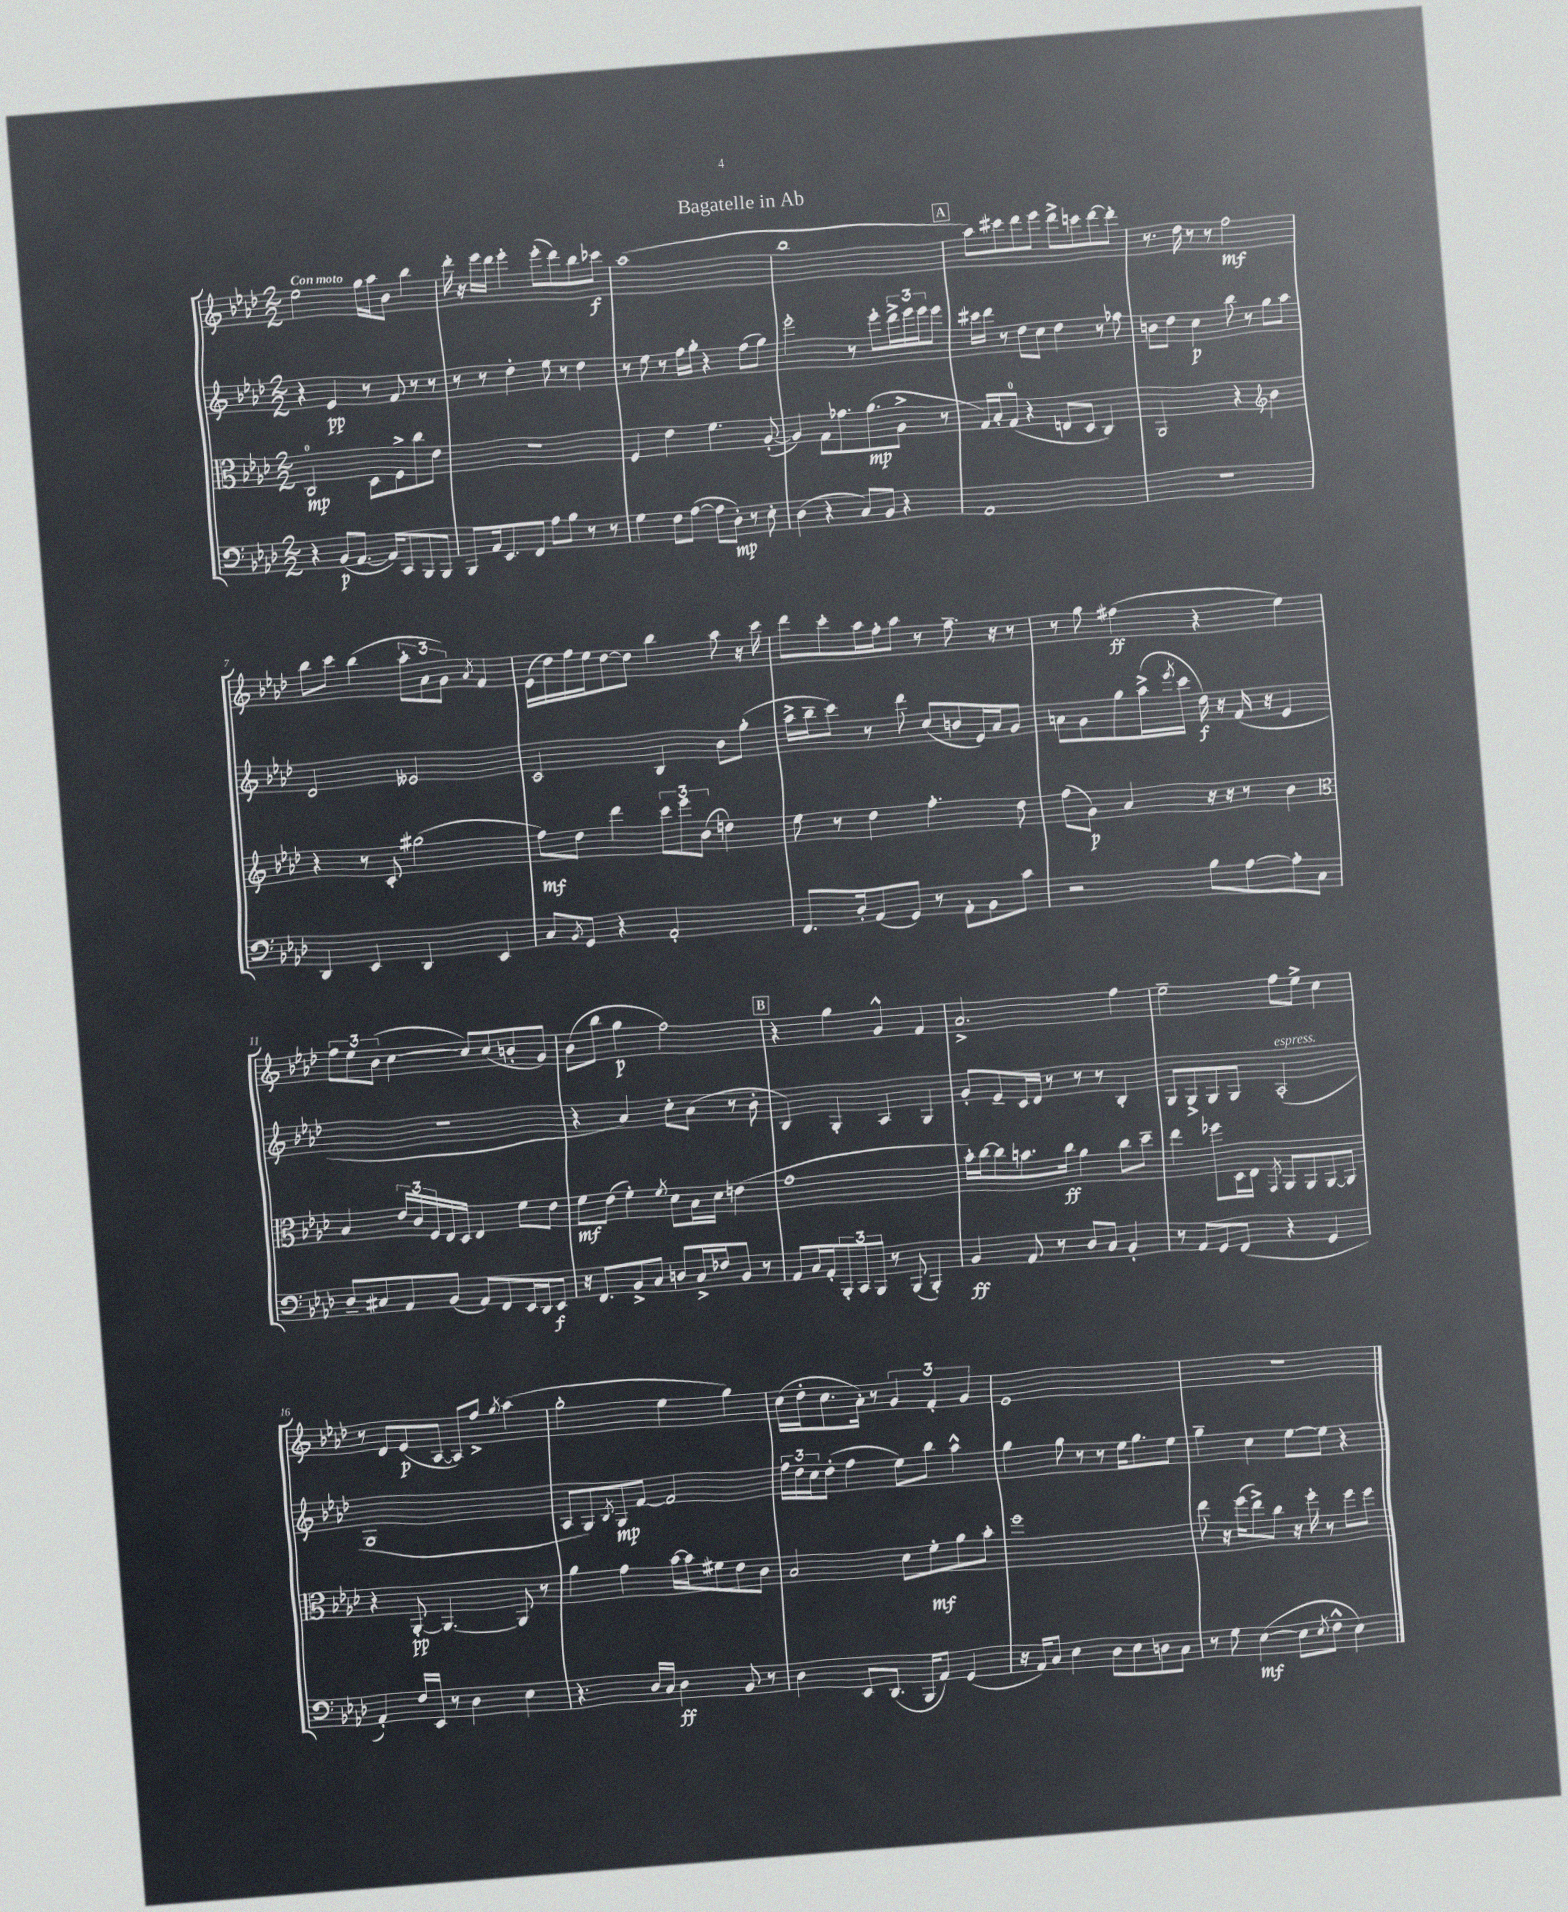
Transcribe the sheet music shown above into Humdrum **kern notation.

**kern	**dynam	**kern	**dynam	**kern	**dynam	**kern	**dynam
*part4	*part4	*part3	*part3	*part2	*part2	*part1	*part1
*staff4	*staff4	*staff3	*staff3	*staff2	*staff2	*staff1	*staff1
*clefF4	*	*clefC3	*	*clefG2	*	*clefG2	*
*k[b-e-a-d-]	*	*k[b-e-a-d-]	*	*k[b-e-a-d-]	*	*k[b-e-a-d-]	*
*M2/2	*	*M2/2	*	*M2/2	*	*M2/2	*
=1	=1	=1	=1	=1	=1	=1	=1
!	!	!	!	!	!	!LO:TX:a:B:t=Con moto	!
4r	.	2C/	mp	4r	.	2ee-\	.
(8BB-/L	p	.	.	4e-/	pp	.	.
[8.AA-/J	.	.	.	.	.	.	.
.	.	8D-\L	.	8r	.	16gg\LL	.
16AA-/KL])	.	.	.	.	.	16aa-\J	.
8CC/	.	8F^\	.	8f/	.	8b-\J	.
8BBB-/	.	8cc\	.	8r	.	4bb-\	.
8BBB-/J	.	8e-\J	.	8r	.	.	.
=2	=2	=2	=2	=2	=2	=2	=2
8BBB-/L	.	1r	.	8r	.	16ddd-'\	.
.	.	.	.	.	.	16r	.
16AA-/k	.	.	.	8r	.	16eee-\LL	.
8.EE-/	.	.	.	.	.	16ddd-\JJ	.
.	.	.	.	4dd-'\	.	4eee-'\	.
8FF/J	.	.	.	.	.	.	.
8A-\L	.	.	.	8ee-\	.	(8eee-'\L	.
8B-\J	.	.	.	8r	.	8ddd-\)	.
8r	.	.	.	4dd-\	.	8bb-\	.
8r	.	.	.	.	.	8ccc-X\J	f
=3	=3	=3	=3	=3	=3	=3	=3
4G\	.	4F/	.	8r	.	(1aa-	.
.	.	.	.	8ee-\	.	.	.
8F\L	.	4e-\	.	8r	.	.	.
([8A-\J	.	.	.	16ff\LL	.	.	.
.	.	.	.	16gg'\JJ	.	.	.
8A-\L]	.	4.f\	.	4r	.	.	.
8D-'\J)	mp	.	.	.	.	.	.
8r	.	.	.	(8ff\L	.	.	.
8E-'\	.	([8A-'/	.	8gg\J)	.	.	.
=4	=4	=4	=4	=4	=4	=4	=4
(4D-\	.	4A-/])	.	2eee-'\	.	1bb-	.
4r	.	8G\L	.	.	.	.	.
.	.	8.g-X\	.	.	.	.	.
8C/L)	.	.	.	8r	.	.	.
.	.	(8.a-\	mp	.	.	.	.
8BB-/J	.	.	.	8eee-'\L	.	.	.
4r	.	8A-^\J	.	24ddd-^\L	.	.	.
.	.	.	.	24eee-\	.	.	.
.	.	.	.	24eee-\J	.	.	.
.	.	8r	.	8eee-\J	.	.	.
!!LO:REH:place=s1:t=A
=5	=5	=5	=5	=5	=5	=5	=5
1AA-	.	16G/LL)	.	16ccc#X\LL	.	8aa-\L)	.
.	.	16B-'/J	.	16ddd-\JJ	.	.	.
.	.	(8G/J	.	8r	.	8ccc#X\	.
.	.	4r	.	8dd-\L	.	8ddd-\	.
.	.	.	.	8cc\J	.	8eee-\J	.
.	.	8En/L	.	4dd-\	.	8ddd-^\L	.
.	.	8D-/J	.	.	.	8cccn\	.
.	.	4C/)	.	8r	.	[8ddd-\	.
.	.	.	.	8ff-X\	.	8ddd-'\J]	.
=6	=6	=6	=6	=6	=6	=6	=6
1r	.	2AA-/	.	8bn\L	.	8.r	.
.	.	.	.	8dd-\J	.	.	.
.	.	.	.	.	.	16dd-\	.
.	.	.	.	4cc\	p	8r	.
.	.	.	.	.	.	8r	.
.	.	4r	.	8bb-\	.	2ff\	mf
.	.	.	.	8r	.	.	.
*	*	*clefG2	*	*	*	*	*
.	.	4b-\	.	8gg\L	.	.	.
.	.	.	.	8aa-\J	.	.	.
!!LO:LB:g=z
=7	=7	=7	=7	=7	=7	=7	=7
4DD-/	.	4r	.	2d-/	.	8bb-\L	.
.	.	.	.	.	.	8ccc\J	.
4EE-/	.	8r	.	.	.	(4bb-\	.
.	.	8c'/	.	.	.	.	.
4DD-/	.	(2gg#X\	.	2e--X/	.	12aa-'\L	.
.	.	.	.	.	.	12a-\	.
.	.	.	.	.	.	12g\J)	.
.	.	.	.	.	.	8qa-/	.
4EE-/	.	.	.	.	.	4f/	.
=8	=8	=8	=8	=8	=8	=8	=8
8C/L	.	8ff\L)	mf	2c/	.	(16e-\LL	.
.	.	.	.	.	.	16dd-\)	.
8qBB-/	.	.	.	.	.	.	.
8GG/J	.	8dd-\J	.	.	.	16ff\	.
.	.	.	.	.	.	16ee-\J	.
4r	.	4ddd-\	.	.	.	[8dd-\	.
.	.	.	.	.	.	8dd-\J]	.
2AA-'/	.	12ccc\L	.	4B-/	.	4bb-\	.
.	.	12eee-\	.	.	.	.	.
.	.	(12b-\J	.	.	.	.	.
.	.	4ddn\)	.	8b-\L	.	8aa-\	.
.	.	.	.	(8gg'\J	.	16r	.
.	.	.	.	.	.	16ccc\	.
=9	=9	=9	=9	=9	=9	=9	=9
8.FF/L	.	8ee-\	.	16aa-^\LL	.	8ddd-\L	.
.	.	.	.	16bb-~\J	.	.	.
.	.	8r	.	8ccc\J)	.	8ccc'\	.
16D-'/k	.	.	.	.	.	.	.
(8AA-/	.	4dd-\	.	8r	.	16aa-\L	.
.	.	.	.	.	.	16ff'\J	.
8GG/J)	.	.	.	8ddd-\	.	8aa-\J	.
8r	.	4.ff'\	.	(8cc/L	.	8r	.
8AA-'\L	.	.	.	8bn/	.	8.ff~\	.
8BB-\	.	.	.	16e-/L)	.	.	.
.	.	.	.	16a-/J	.	16r	.
8c\J	.	8dd-\	.	8g/J	.	8r	.
=10	=10	=10	=10	=10	=10	=10	=10
2r	.	(8ff\L	.	8an\L	.	8r	.
.	.	8g\J)	p	8g\	.	8gg\	.
.	.	4a-/	.	8gg\	.	(4ff#X\	ff
.	.	.	.	(16aa-^\L	.	.	.
.	.	.	.	8qeee-/	.	.	.
.	.	.	.	16ccc\JJ	.	.	.
8B-\L	.	16r	.	16dd-\)	f	4r	.
.	.	16r	.	16r	.	.	.
[8A-\	.	8r	.	(16f/	.	.	.
.	.	.	.	16r	.	.	.
8A-'\]	.	4b-\	.	4e-/	.	4ee-\)	.
8C\J	.	.	.	.	.	.	.
!!LO:LB:g=z
=11	=11	=11	=11	=11	=11	=11	=11
*	*	*clefC3	*	*	*	*	*
8D-~/L	.	4B-/	.	1r	.	12ff\L	.
.	.	.	.	.	.	12ee-\	.
8C#X/	.	.	.	.	.	.	.
.	.	.	.	.	.	(12b-\J	.
8AA-/	.	24e-/LL	.	.	.	[4cc\	.
.	.	24c/	.	.	.	.	.
.	.	24F/	.	.	.	.	.
(8BB-/J	.	16E-/	.	.	.	.	.
.	.	16D-/JJ	.	.	.	.	.
8AA-/L)	.	4E-/	.	.	.	8cc/L])	.
8FF/	.	.	.	.	.	(8cc/	.
16EE-/L	.	8f\L	.	.	.	8bn'/	.
16DD-/J	.	.	.	.	.	.	.
8EE-/J	f	8e-\J	.	.	.	8g/J)	.
=12	=12	=12	=12	=12	=12	=12	=12
16r	.	8f\L	mf	4r	.	(8b-\L	.
8.FF/L	.	.	.	.	.	.	.
.	.	(8e-\J	.	.	.	8bb-\J	.
8BB-^/	.	4f'\)	.	4a-/)	.	4gg\	p
8C/J	.	.	.	.	.	.	.
.	.	8qf/	.	.	.	.	.
8Dn/L	.	8d-\L	.	8cc'\L	.	2ff\)	.
16C^/L	.	16B-\L	.	(8a-\J	.	.	.
16F-X/J	.	16d-\JJ	.	.	.	.	.
8BB-/J	.	(4en\	.	8r	.	.	.
8r	.	.	.	8b-'\	.	.	.
!!LO:REH:place=s1:t=B
=13	=13	=13	=13	=13	=13	=13	=13
8AA-/L	.	1g	.	4B-/)	.	4r	.
16C/L	.	.	.	.	.	.	.
16AA-'/J	.	.	.	.	.	.	.
12BBB-'/	.	.	.	4G'/	.	4gg\	.
12CC/	.	.	.	.	.	.	.
12BBB-/J	.	.	.	.	.	.	.
8r	.	.	.	4A-/	.	4g^^/	.
(8BBB-/	.	.	.	.	.	.	.
4BBB-'/)	.	.	.	4G/	.	4f/	.
=14	=14	=14	=14	=14	=14	=14	=14
4BB-/	ff	16b-'\LL)	.	8g'/L	.	2.a-^/	.
.	.	[16cc\J	.	.	.	.	.
.	.	8cc\]	.	8e-~/	.	.	.
8AA-/	.	8.bn\	.	16c/L	.	.	.
.	.	.	.	16d-/JJ	.	.	.
8r	.	.	.	8r	.	.	.
.	.	16cc\Jk	ff	.	.	.	.
8D-/L	.	4a-\	.	8r	.	.	.
8C/J	.	.	.	8r	.	.	.
4BB-'/	.	8cc\L	.	4B-'/	.	4ff\	.
.	.	8dd-~\J	.	.	.	.	.
=15	=15	=15	=15	=15	=15	=15	=15
8r	.	4ee-\	.	8G/L	.	2ee-~\	.
8AA-/L	.	.	.	8G^/	.	.	.
8GG/	.	8ff-X\L	.	8G/	.	.	.
(8FF/J	.	16D-\L	.	8G/J	.	.	.
.	.	16E-\JJ	.	.	.	.	.
.	.	8qGG/	.	.	.	.	.
!	!	!	!	!LO:TX:a:i:t=espress.	!	!	!
4r	.	8AA-/L	.	(2A-'/	.	8ff\L	.
.	.	8AA-/	.	.	.	8ee-^\J	.
4GG/	.	[8AA-/	.	.	.	4cc\	.
.	.	8AA-/J]	.	.	.	.	.
!!LO:LB:g=z
=16	=16	=16	=16	=16	=16	=16	=16
4AA-'/)	.	4r	.	1G	.	8r	.
.	.	.	.	.	.	8d-/L	.
16F/LL	.	[8AA-'/	pp	.	.	(8e-/	p
16EE-/JJ	.	.	.	.	.	.	.
8r	.	4.AA-/_	.	.	.	[8A-/J	.
4D-\	.	.	.	.	.	8A-/L])	.
.	.	.	.	.	.	8ff^/J	.
.	.	.	.	.	.	8qgg/	.
4E-\	.	8AA-/]	.	.	.	(4aa-\	.
.	.	8r	.	.	.	.	.
=17	=17	=17	=17	=17	=17	=17	=17
4.r	.	4a-\	.	8A-/L	.	2gg'\	.
.	.	.	.	8G/)	.	.	.
.	.	.	.	8qB-/	.	.	.
.	.	4g\	.	8G/	mp	.	.
16D-/LL	.	.	.	[8f/J	.	.	.
16C/JJ	.	.	.	.	.	.	.
4D-\	ff	[16b-\LL	.	2f/]	.	4ee-\	.
.	.	16b-\J]	.	.	.	.	.
.	.	8f#X\	.	.	.	.	.
8BB-/	.	8e-\	.	.	.	4gg\)	.
8r	.	8c\J	.	.	.	.	.
=18	=18	=18	=18	=18	=18	=18	=18
4D-\	.	2B-/	.	24ff\LL	.	(16cc\LL	.
.	.	.	.	24dd-\	.	.	.
.	.	.	.	.	.	16dd-'\J	.
.	.	.	.	24cc\J	.	.	.
.	.	.	.	(8dd-'\J	.	8.cc\	.
8EE-/L	.	.	.	4ff\	.	.	.
.	.	.	.	.	.	16a-'\Jk)	.
(8.DD-/J	.	.	.	.	.	8r	.
.	.	8d-\L	.	8ee-\L)	.	6g/	.
16BBB-/KL	.	.	.	.	.	.	.
8AA-/J)	.	8f'\	mf	8bb-\J	.	.	.
.	.	.	.	.	.	6f'/	.
(4GG/	.	8a-\	.	4aa-^^\	.	.	.
.	.	.	.	.	.	6g/	.
.	.	8b-'\J	.	.	.	.	.
=19	=19	=19	=19	=19	=19	=19	=19
16r	.	1ff	.	4gg\	.	1e-	.
16AA-/KL)	.	.	.	.	.	.	.
8C/J	.	.	.	.	.	.	.
4E-\	.	.	.	8gg\	.	.	.
.	.	.	.	8r	.	.	.
8D-\L	.	.	.	8r	.	.	.
8E-\	.	.	.	16ee-\KL	.	.	.
.	.	.	.	8.gg\	.	.	.
8Dn\	.	.	.	.	.	.	.
8C\J	.	.	.	8ee-\J	.	.	.
=20	=20	=20	=20	=20	=20	=20	=20
8r	.	8ee-\	.	4gg~\	.	1r	.
8G\	.	16r	.	.	.	.	.
.	.	(16ff\KL	.	.	.	.	.
([4E-\	mf	8ee-^\)	.	4cc\	.	.	.
.	.	8cc\J	.	.	.	.	.
8E-\L]	.	16r	.	[8ee-\L	.	.	.
.	.	16ff'\	.	.	.	.	.
8qE-/	.	.	.	.	.	.	.
8F^^\J	.	8r	.	8ee-\J]	.	.	.
4E-\)	.	8ff\L	.	4r	.	.	.
.	.	8ff\J	.	.	.	.	.
==	==	==	==	==	==	==	==
*-	*-	*-	*-	*-	*-	*-	*-
